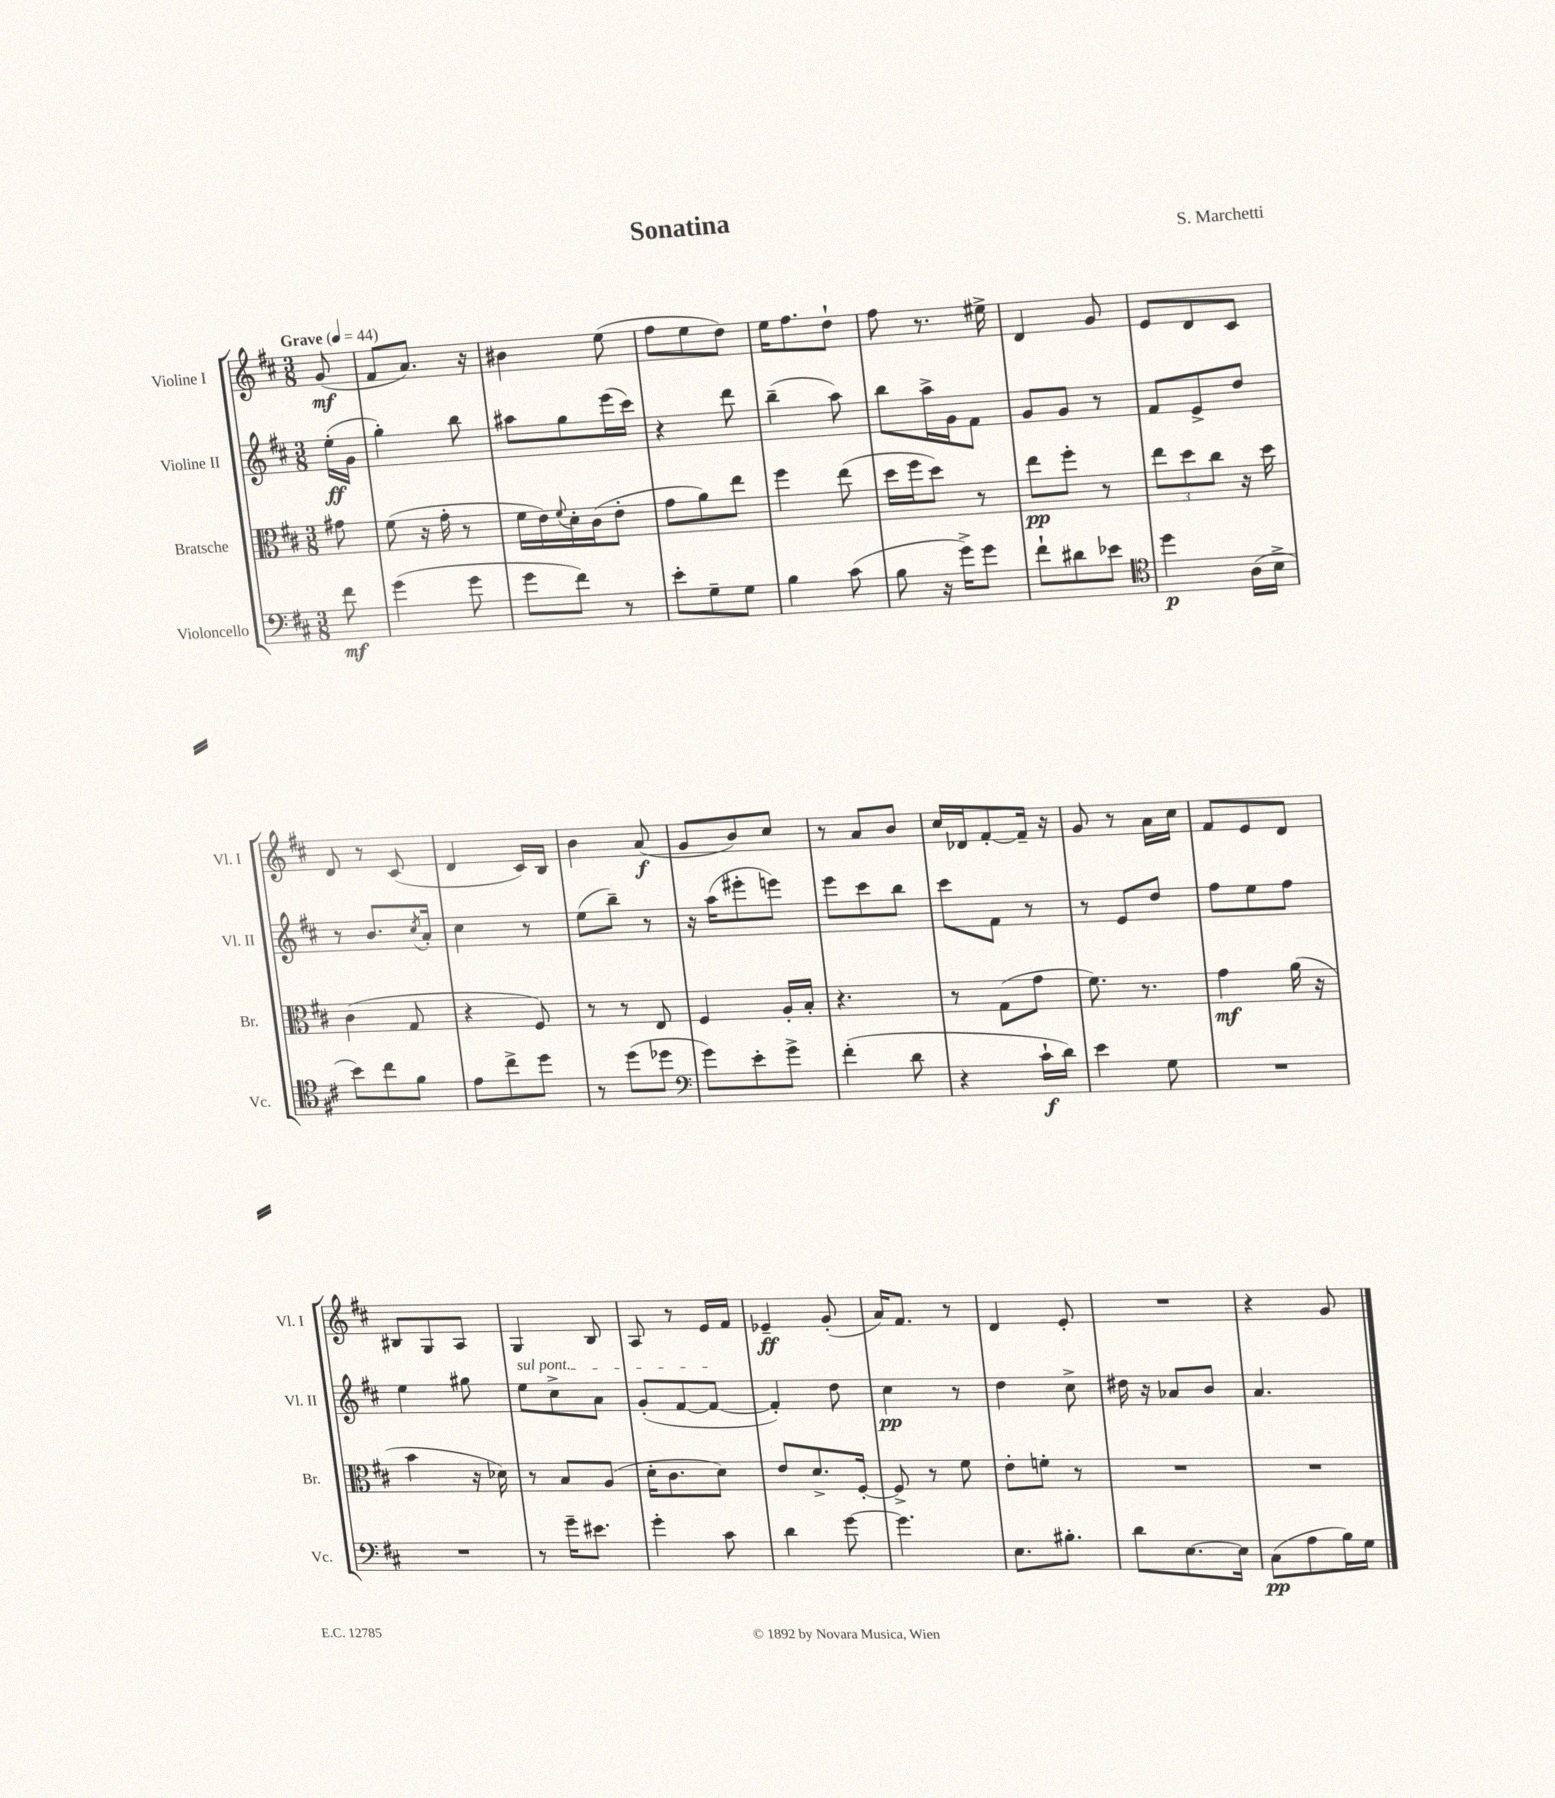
\header { title = "Sonatina" composer = "S. Marchetti" }
<<
\new StaffGroup <<
\new Staff = "s0" \with { instrumentName = "Violine I" shortInstrumentName = "Vl. I" } {
    \clef treble \key d \major \numericTimeSignature \time 3/8 \partial 8 \tempo "Grave" 4 = 44
    g'8\mf( |
    fis'8 a'8.) r16 |
    bis'4 e''8( |
    fis''8 e''8 d''8) |
    e''16 fis''8. d''8-! |
    fis''8 r8. eis''16-> |
    d'4 g'8 |
    e'8 d'8 cis'8 |
    d'8 r8 cis'8( |
    d'4 cis'16) b16 |
    b'4 a'8\f( |
    g'8 b'8) cis''8 |
    r8 a'8 b'8 |
    cis''16 des'16 fis'8~-. fis'16-- r16 |
    g'8 r8 a'16 cis''16 |
    fis'8 e'8 d'8 |
    bis8 g8 a8 |
    g4 b8 |
    a8 r8 e'16 fis'16 |
    ees'4--\ff g'8-.( |
    a'16) fis'8. r8 |
    d'4 e'8-. |
    R4. |
    r4 g'8 \bar "|." |
}
\new Staff = "s1" \with { instrumentName = "Violine II" shortInstrumentName = "Vl. II" } {
    \clef treble \key d \major \numericTimeSignature \time 3/8 \partial 8
    e''16-.\ff( g'16 |
    g''4-.) b''8 |
    ais''8 g''8 e'''16( cis'''16) |
    r4 d'''8 |
    b''4--( a''8) |
    b''8 a''16-> g'16 fis'8 |
    g'8 g'8 r8 |
    fis'8 e'8-> d''8 |
    r8 b'8. \acciaccatura { cis''8 } a'16-. |
    cis''4 r8 |
    e''8( b''8--) r8 |
    r16 a''16( eis'''8-. e'''8) |
    e'''8 cis'''8 b''8 |
    cis'''8 fis'8 r8 |
    r8 e'8 d''8 |
    fis''8 e''8 fis''8 |
    e''4 gis''8 |
    \once \override TextSpanner.bound-details.left.text = \markup { \italic "sul pont." } e''8\startTextSpan cis''8-> a'8 |
    g'8-.( fis'8~ fis'8~\stopTextSpan |
    fis'4-.) d''8 |
    cis''4\pp r8 |
    d''4 cis''8-> |
    dis''16 r16 aes'8 b'8 |
    a'4. \bar "|." |
}
\new Staff = "s2" \with { instrumentName = "Bratsche" shortInstrumentName = "Br." } {
    \clef alto \key d \major \numericTimeSignature \time 3/8 \partial 8
    gis'8 |
    fis'8( r16 g'16-. r8 |
    fis'16 e'16) \appoggiatura { fis'8 } d'16-. cis'16( e'8-. |
    g'8 a'8) e''8 |
    fis''4 e''8( |
    d''16 fis''16 d''8) r8 |
    e''8\pp fis''8-. r8 |
    \tuplet 3/2 { e''8 d''8 cis''8 } r16 d''16 |
    cis'4( g8 |
    r4 fis8) |
    r8 r8 e8 |
    fis4 a16-. b16-. |
    r4. |
    r8 g8( g'8 |
    fis'8.) r8. |
    g'4\mf a'16( r16 |
    b'4 r16 des'16) |
    r8 b8 a8( |
    d'16-. cis'8. d'8) |
    e'8 d'8.-> fis16~-. |
    fis8-> r8 fis'8 |
    e'8-. f'8-. r8 |
    R4. |
    R4. \bar "|." |
}
\new Staff = "s3" \with { instrumentName = "Violoncello" shortInstrumentName = "Vc." } {
    \clef bass \key d \major \numericTimeSignature \time 3/8 \partial 8
    fis'8\mf |
    g'4( g'8 |
    g'8 fis'8) r8 |
    e'8-. g8-- g8 |
    b4 cis'8( |
    b8 r16 g'16->) g'8 |
    fis'8-! dis'8 ees'8 |
    \clef tenor d''4\p a16( b16-> |
    b'8) cis''8 fis'8 |
    e'8 cis''8-> d''8 |
    r8 d''8( des''8 |
    \clef bass g'8) e'8-. g'8-> |
    fis'4-.( d'8 |
    r4 cis'16-!\f d'16) |
    e'4 g8 |
    R4. |
    R4. |
    r8 g'16-- eis'8. |
    g'4-. cis'8 |
    d'4 g'8~ |
    g'4. |
    e8. bis8.-. |
    d'8 e8.~ e16 |
    cis8\pp( a8 b16) g16 \bar "|." |
}
>>
>>
\layout { \context { \Score \remove "Bar_number_engraver" } }
